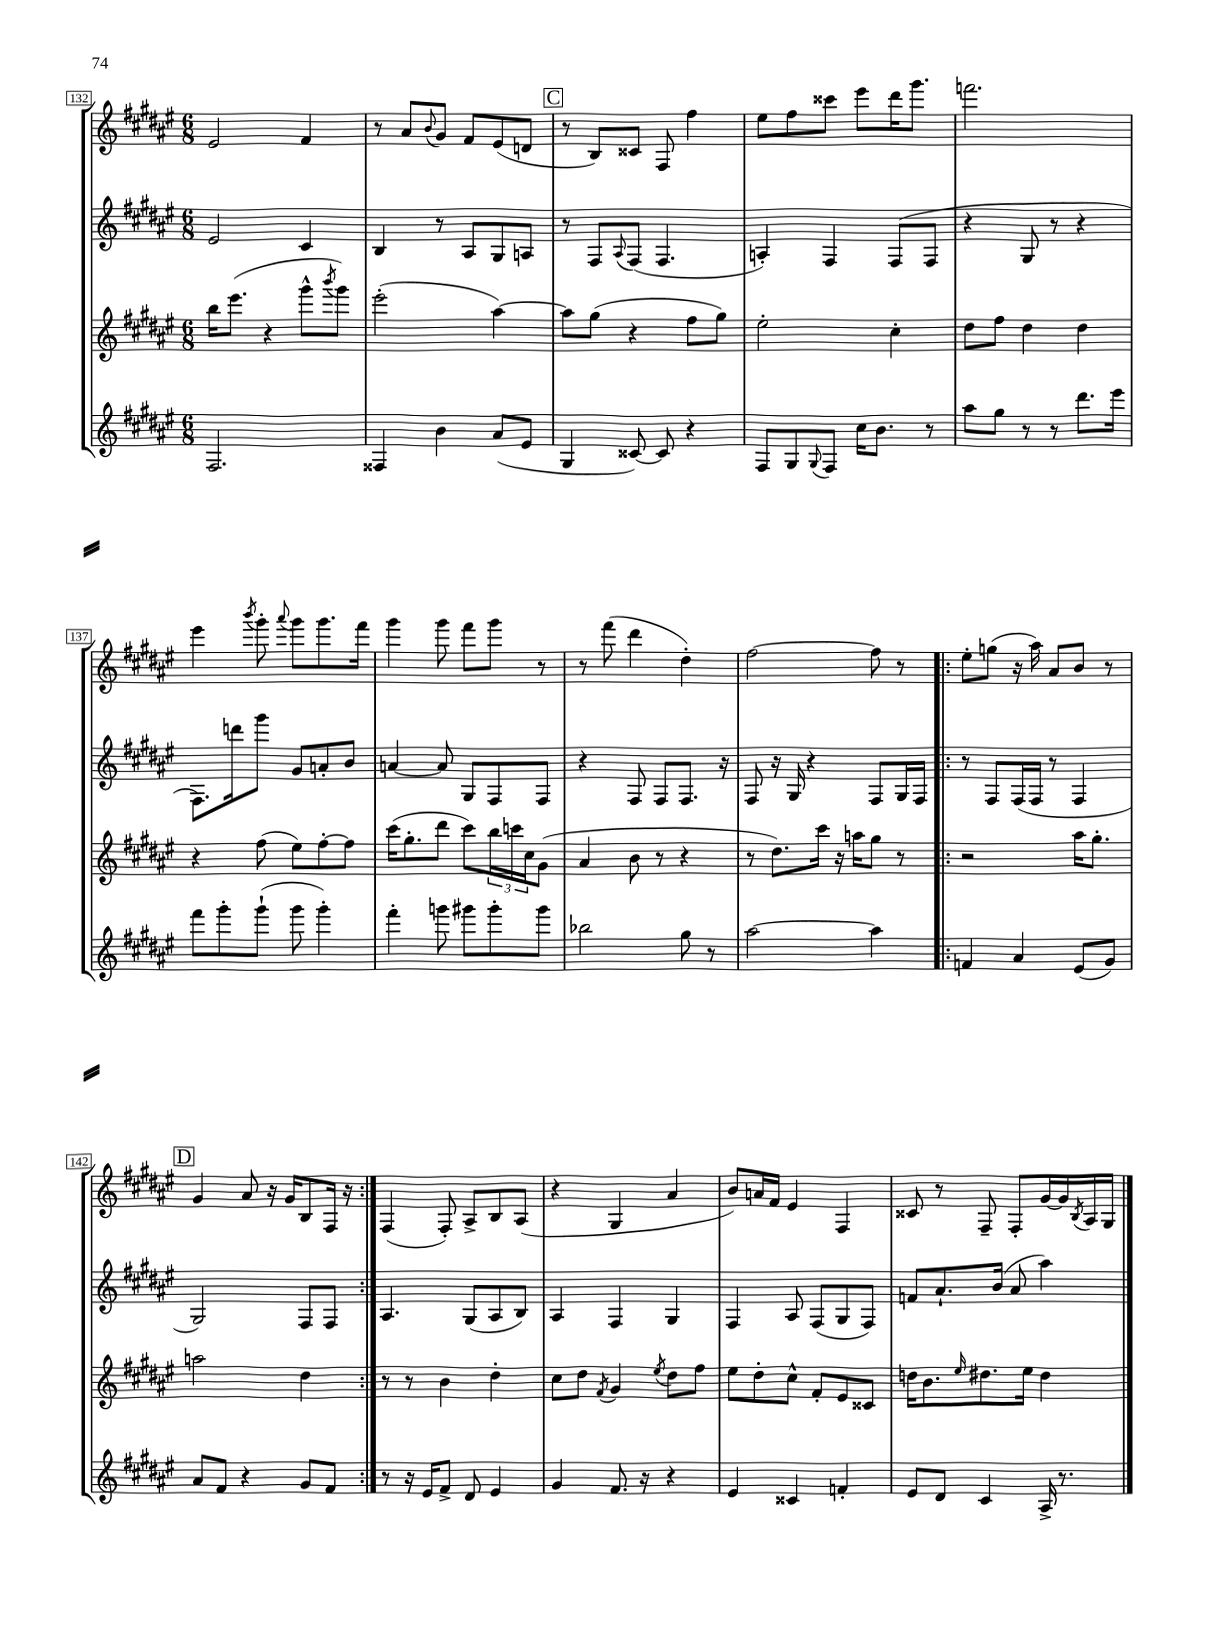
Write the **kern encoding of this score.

**kern	**kern	**kern	**kern
*part4	*part3	*part2	*part1
*staff4	*staff3	*staff2	*staff1
*clefG2	*clefG2	*clefG2	*clefG2
*k[f#c#g#d#a#e#]	*k[f#c#g#d#a#e#]	*k[f#c#g#d#a#e#]	*k[f#c#g#d#a#e#]
*M6/8	*M6/8	*M6/8	*M6/8
=132	=132	=132	=132
2.F#/	16bb\KL	2e#/	2e#/
.	(8.eee#\J	.	.
.	4r	.	.
.	8ggg#^^\L	4c#/	4f#/
.	8qbbb/	.	.
.	8ggg#\J)	.	.
=133	=133	=133	=133
4F##X/	(2eee#'\	4B/	8r
.	.	.	8a#/L
.	.	.	8qqb/
4b\	.	8r	8g#/J
.	.	8A#/L	8f#/L
(8a#/L	[4aa#\)	8G#/	(8e#/
8e#/J	.	8An/J	8dn/J
!!LO:REH:place=s1:t=C
=134	=134	=134	=134
4G#/	8aa#\L]	8r	8r
.	(8gg#\J	8F#/L	8B/L)
.	.	8qqA#/	.
[8c##X/)	4r	(8F#/J	8c##X/J
8c##/]	.	4.F#/	8F#/
4r	8ff#\L	.	4ff#\
.	8gg#\J)	.	.
=135	=135	=135	=135
8F#/L	2ee#'\	4An'/)	8ee#\L
8G#/	.	.	8ff#\
8qqG#/	.	.	.
8F#/J	.	4F#/	8ccc##X\J
16cc#\KL	.	.	8eee#\L
8.b\J	.	.	.
.	4cc#'\	(8F#/L	16ddd#\K
.	.	.	8.ggg#\J
8r	.	8F#/J	.
=136	=136	=136	=136
8aa#\L	8dd#\L	4r	2.fffn\
8gg#\J	8ff#\J	.	.
8r	4dd#\	8G#/	.
8r	.	8r	.
8.ddd#\L	4dd#\	4r	.
16eee#\Jk	.	.	.
!!LO:LB:g=z
=137	=137	=137	=137
8fff#\L	4r	8.F#\L)	4eee#\
8ggg#'\	.	.	.
.	.	16dddn\k	.
.	.	.	8qbbb/
(8ggg#`\J	(8ff#\	8ggg#\J	8ggg#'\
.	.	.	8qqaaa#/
8ggg#\	8ee#\L)	8g#/L	8ggg#\L
4ggg#'\)	[8ff#'\	8an'/	8.ggg#\
.	8ff#\J]	8b/J	.
.	.	.	16fff#\Jk
=138	=138	=138	=138
4fff#'\	(16ccc#\KL	[4an/	4ggg#\
.	8.gg#'\	.	.
8gggn\	8ddd#\J	8a/]	8ggg#\
8ggg#X\L	8ccc#\L)	8G#/L	8fff#\L
8ggg#'\	24bb\L	8F#/	8ggg#\J
.	24cccn\	.	.
.	24cc#\J	.	.
8ggg#\J	(8g#\J	8F#/J	8r
=139	=139	=139	=139
2bb-X\	4a#/	4r	8r
.	.	.	(8fff#\
.	8b\	8F#/	4ddd#\
.	8r	8F#/L	.
8gg#\	4r	8.F#/J	4dd#'\)
8r	.	.	.
.	.	16r	.
=140	=140	=140	=140
[2aa#\	8r	8F#/	[2ff#\
.	8.dd#\L)	16r	.
.	.	16G#/	.
.	.	4r	.
.	16ccc#\Jk	.	.
.	16r	.	.
.	16aan\KL	.	.
4aa#\]	8gg#\J	8F#/L	8ff#\]
.	8r	16G#/L	8r
.	.	16F#/JJ	.
=141!|:	=141!|:	=141!|:	=141!|:
4fn/	2r	8r	8ee#'\L
.	.	8F#/L	(8ggn\J
4a#/	.	(16F#/L	16r
.	.	16F#/JJ	16aa#\)
.	.	8r	8a#/L
(8e#/L	16aa#\KL	4F#/	8b/J
.	8.gg#'\J	.	.
8g#/J)	.	.	8r
!!LO:LB:g=z
!!LO:REH:place=s1:t=D
=142	=142	=142	=142
8a#/L	2aan\	2G#/)	4g#/
8f#/J	.	.	.
4r	.	.	8a#/
.	.	.	16r
.	.	.	16g#/KL
8g#/L	4dd#\	8F#/L	8B/
8f#/J	.	8F#/J	16F#/Jk
.	.	.	16r
=143:|!	=143:|!	=143:|!	=143:|!
8r	8r	4.A#/	(4F#/
16r	8r	.	.
16e#/KL	.	.	.
8f#^/J	4b\	.	8F#'/)
8d#/	.	(8G#/L	8A#^/L
4e#/	4dd#'\	8A#/	8B/
.	.	8B/J)	(8A#/J
=144	=144	=144	=144
4g#/	8cc#\L	4A#/	4r
.	8dd#\J	.	.
.	8qf#/	.	.
8.f#/	4g#/	4F#/	4G#/
16r	.	.	.
.	8qee#/	.	.
4r	8dd#\L	4G#/	4a#/
.	8ff#\J	.	.
=145	=145	=145	=145
4e#/	8ee#\L	4F#/	8b/L)
.	8dd#'\	.	16an/L
.	.	.	16f#/JJ
4c##X/	8cc#^^\J	8A#/	4e#/
.	8f#'/L	(8F#/L	.
4fn'/	8e#/	8G#/	4F#/
.	8c##X/J	8F#/J)	.
=146	=146	=146	=146
8e#/L	16ddn\KL	8fn/L	8c##X/
.	8.b\	.	.
8d#/J	.	8.a#`/	8r
.	16qqee#/	.	.
4c#/	8.dd#X\	.	8F#~/
.	.	(16b/Jk	.
.	.	8a#/	8F#'/L
.	16ee#\Jk	.	.
16A#^/	4dd#\	4aa#\)	[16g#/L
8.r	.	.	16g#/]
.	.	.	8qB/
.	.	.	16A#/
.	.	.	16G#/JJ
==	==	==	==
*-	*-	*-	*-
